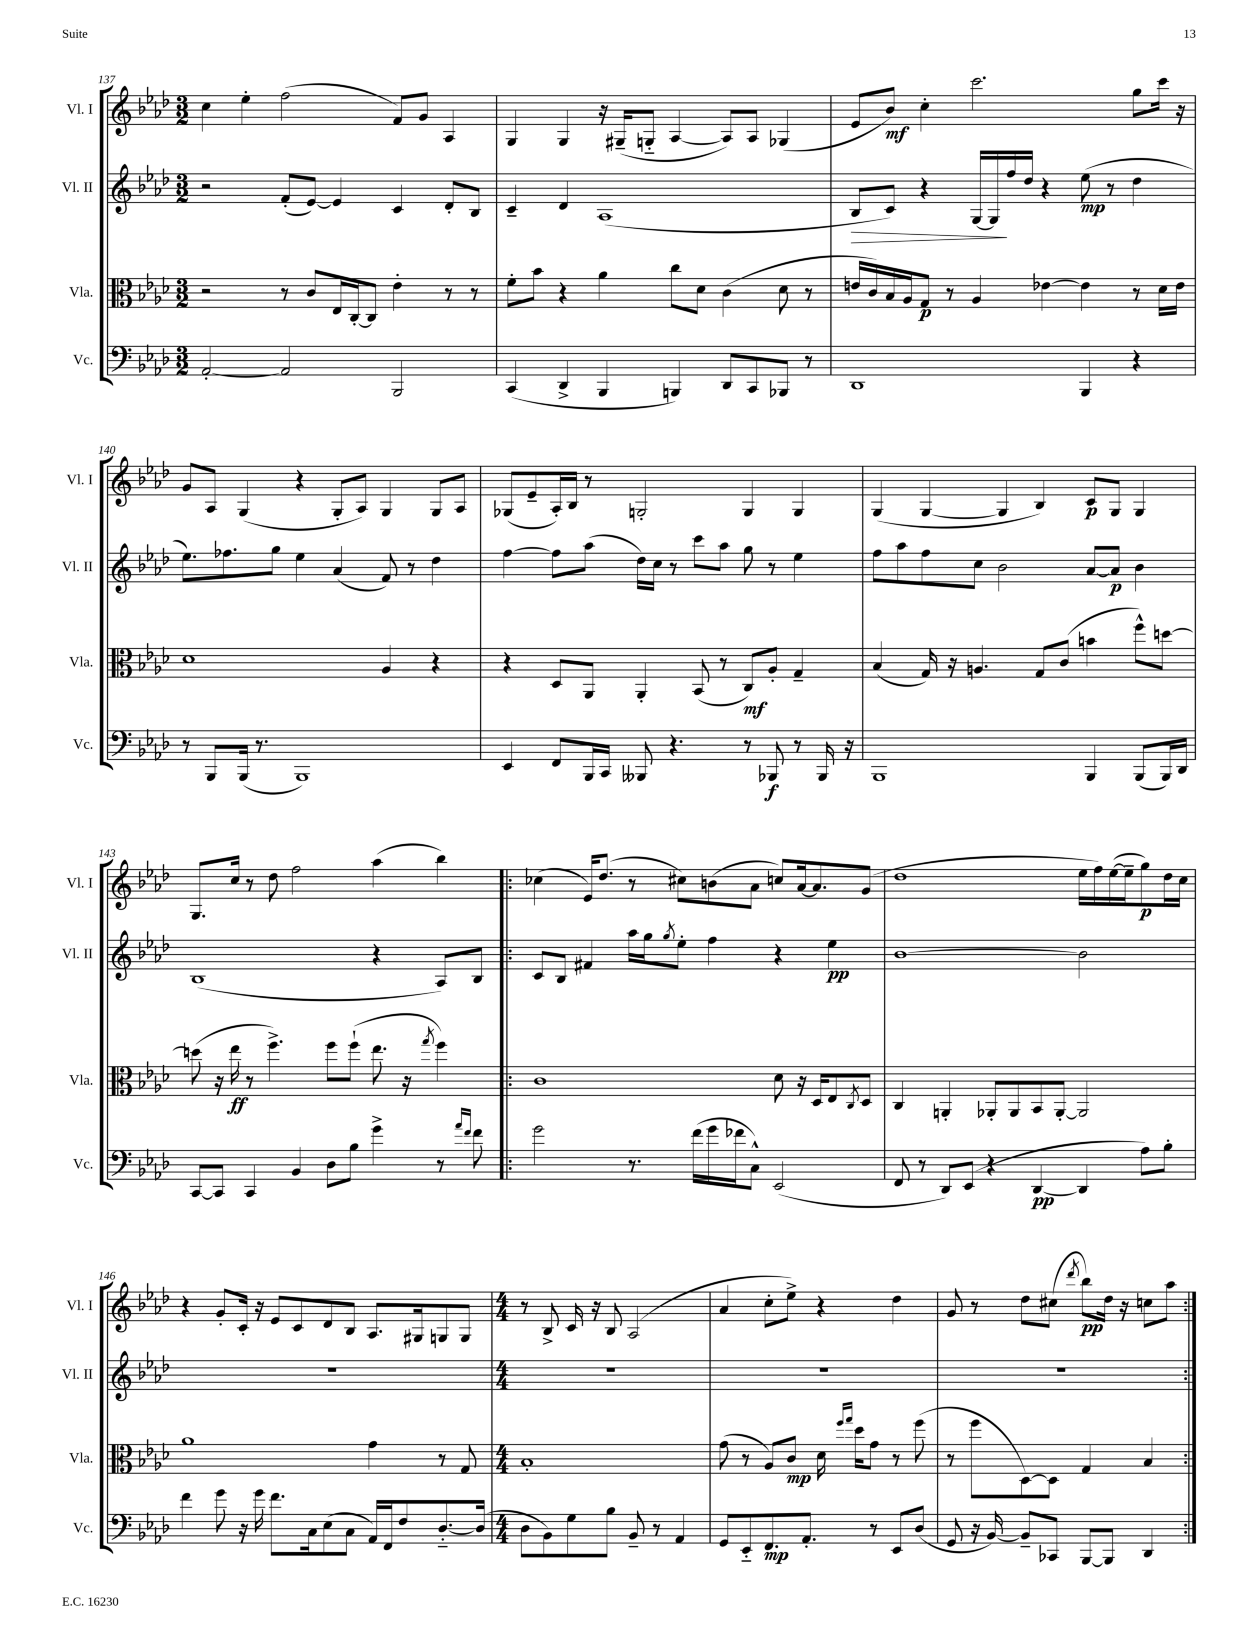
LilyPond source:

<<
\new StaffGroup <<
\new Staff = "s0" \with { instrumentName = "Vl. I" shortInstrumentName = "Vl. I" } {
    \clef treble \key aes \major \numericTimeSignature \time 3/2
    c''4 ees''4-. f''2( f'8) g'8 aes4 |
    g4 g4 r16 gis16--( g8-_ aes4~ aes8) aes8 ges4( |
    ees'8 bes'8\mf) c''4-. c'''2. g''8 c'''16 r16 |
    g'8 aes8 g4( r4 g8-. aes8) g4 g8 aes8 |
    ges8( ees'8-- aes16-.) bes16 r8 g2-. g4 g4 |
    g4( g4~ g4 bes4) c'8\p g8 g4 |
    g8. c''16 r8 des''8 f''2 aes''4( bes''4) |
    \repeat volta 2 { ces''4( ees'16) des''8.( r8 cis''8) b'8( aes'8 c''8) aes'16~ aes'8. g'8( |
    des''1 ees''16 f''16) ees''16~( ees''16-- g''8\p) des''16 c''16 |
    r4 g'8-. c'16-. r16 ees'8 c'8 des'8 bes8 aes8. gis16 g8 g8 |
    \numericTimeSignature \time 4/4 r8 bes8-> c'16 r16 bes8 aes2( |
    aes'4 c''8-. ees''8->) r4 des''4 |
    g'8 r8 des''8 cis''8( \acciaccatura { des'''8 } bes''8\pp) des''16 r16 c''8 aes''8 | }
}
\new Staff = "s1" \with { instrumentName = "Vl. II" shortInstrumentName = "Vl. II" } {
    \clef treble \key aes \major \numericTimeSignature \time 3/2
    r2 f'8-.( ees'8~) ees'4 c'4 des'8-. bes8 |
    c'4-- des'4 aes1( |
    bes8\> c'8) r4 g16~ g16\! f''16 des''16 r4 ees''8\mp( r8 des''4 |
    ees''8.) fes''8. g''8 ees''4 aes'4( f'8) r8 des''4 |
    f''4~ f''8 aes''8( des''16) c''16 r8 c'''8 aes''8 g''8 r8 ees''4 |
    f''8 aes''8 f''8 c''8 bes'2 aes'8~ aes'8\p bes'4 |
    bes1( r4 aes8) bes8 |
    \repeat volta 2 { c'8 bes8 fis'4 aes''16 g''16 \acciaccatura { g''8 } ees''8-. f''4 r4 ees''4\pp |
    bes'1~ bes'2 |
    R1. |
    \numericTimeSignature \time 4/4 R1 |
    R1 |
    R1 | }
}
\new Staff = "s2" \with { instrumentName = "Vla." shortInstrumentName = "Vla." } {
    \clef alto \key aes \major \numericTimeSignature \time 3/2
    r2 r8 c'8 ees16 c16~-. c8 ees'4-. r8 r8 |
    f'8-. bes'8 r4 aes'4 c''8 des'8 c'4( des'8 r8 |
    e'16 c'16) bes16 aes16 g8\p r8 aes4 ees'4~ ees'4 r8 des'16 ees'16 |
    des'1 aes4 r4 |
    r4 des8 aes,8 aes,4-. bes,8( r8 c8\mf) aes8-. g4-- |
    bes4( g16) r16 a4. g8 c'8( b'4 f''8-^) d''8~ |
    d''8( r16 ees''16\ff r8 f''4.->) f''8 f''8-!( ees''8. r16 \acciaccatura { g''8 } f''4) |
    \repeat volta 2 { c'1 des'8 r16 des16 ees8 \acciaccatura { c8 } des8 |
    c4 a,4-. aes,8-. aes,8 bes,8 aes,8~-. aes,2 |
    aes'1 g'4 r8 g8 |
    \numericTimeSignature \time 4/4 bes1-. |
    g'8( r8 aes8) c'8\mp des'16 \grace { f''16 g''16 } des''16 g'8 r8 f''8( |
    r8 f''8 des8~) des8 g4 bes4 | }
}
\new Staff = "s3" \with { instrumentName = "Vc." shortInstrumentName = "Vc." } {
    \clef bass \key aes \major \numericTimeSignature \time 3/2
    aes,2~-. aes,2 bes,,2 |
    c,4( des,4-> bes,,4 b,,4) des,8 c,8 bes,,8 r8 |
    des,1 bes,,4 r4 |
    r8 bes,,8 bes,,16( r8. bes,,1) |
    ees,4 f,8 bes,,16 c,16 beses,,8 r4. r8 bes,,8\f r8 bes,,16 r16 |
    bes,,1 bes,,4 bes,,8( bes,,16) des,16 |
    c,8~ c,8 c,4 bes,4 des8 bes8 g'4-> r8 \grace { aes'16 f'16 } f'8 |
    \repeat volta 2 { g'2 r8. f'16( g'16 fes'16 c8-^) ees,2( |
    f,8 r8 des,8) ees,8( r4 des,4~\pp des,4 aes8) bes8-. |
    f'4 g'8 r16 g'16 f'8. c16 ees8( c8 aes,16) f,16 f8 des8.~-_ des16( |
    \numericTimeSignature \time 4/4 des8 bes,8) g8 bes8 bes,8-- r8 aes,4 |
    g,8 ees,8-_ f,8.\mp aes,8.-. r8 ees,8 des8( |
    g,8 r16 bes,16~) bes,8-- ces,8 bes,,8~ bes,,8 des,4 | }
}
>>
>>
\layout { \context { \Score currentBarNumber = #137 } }
